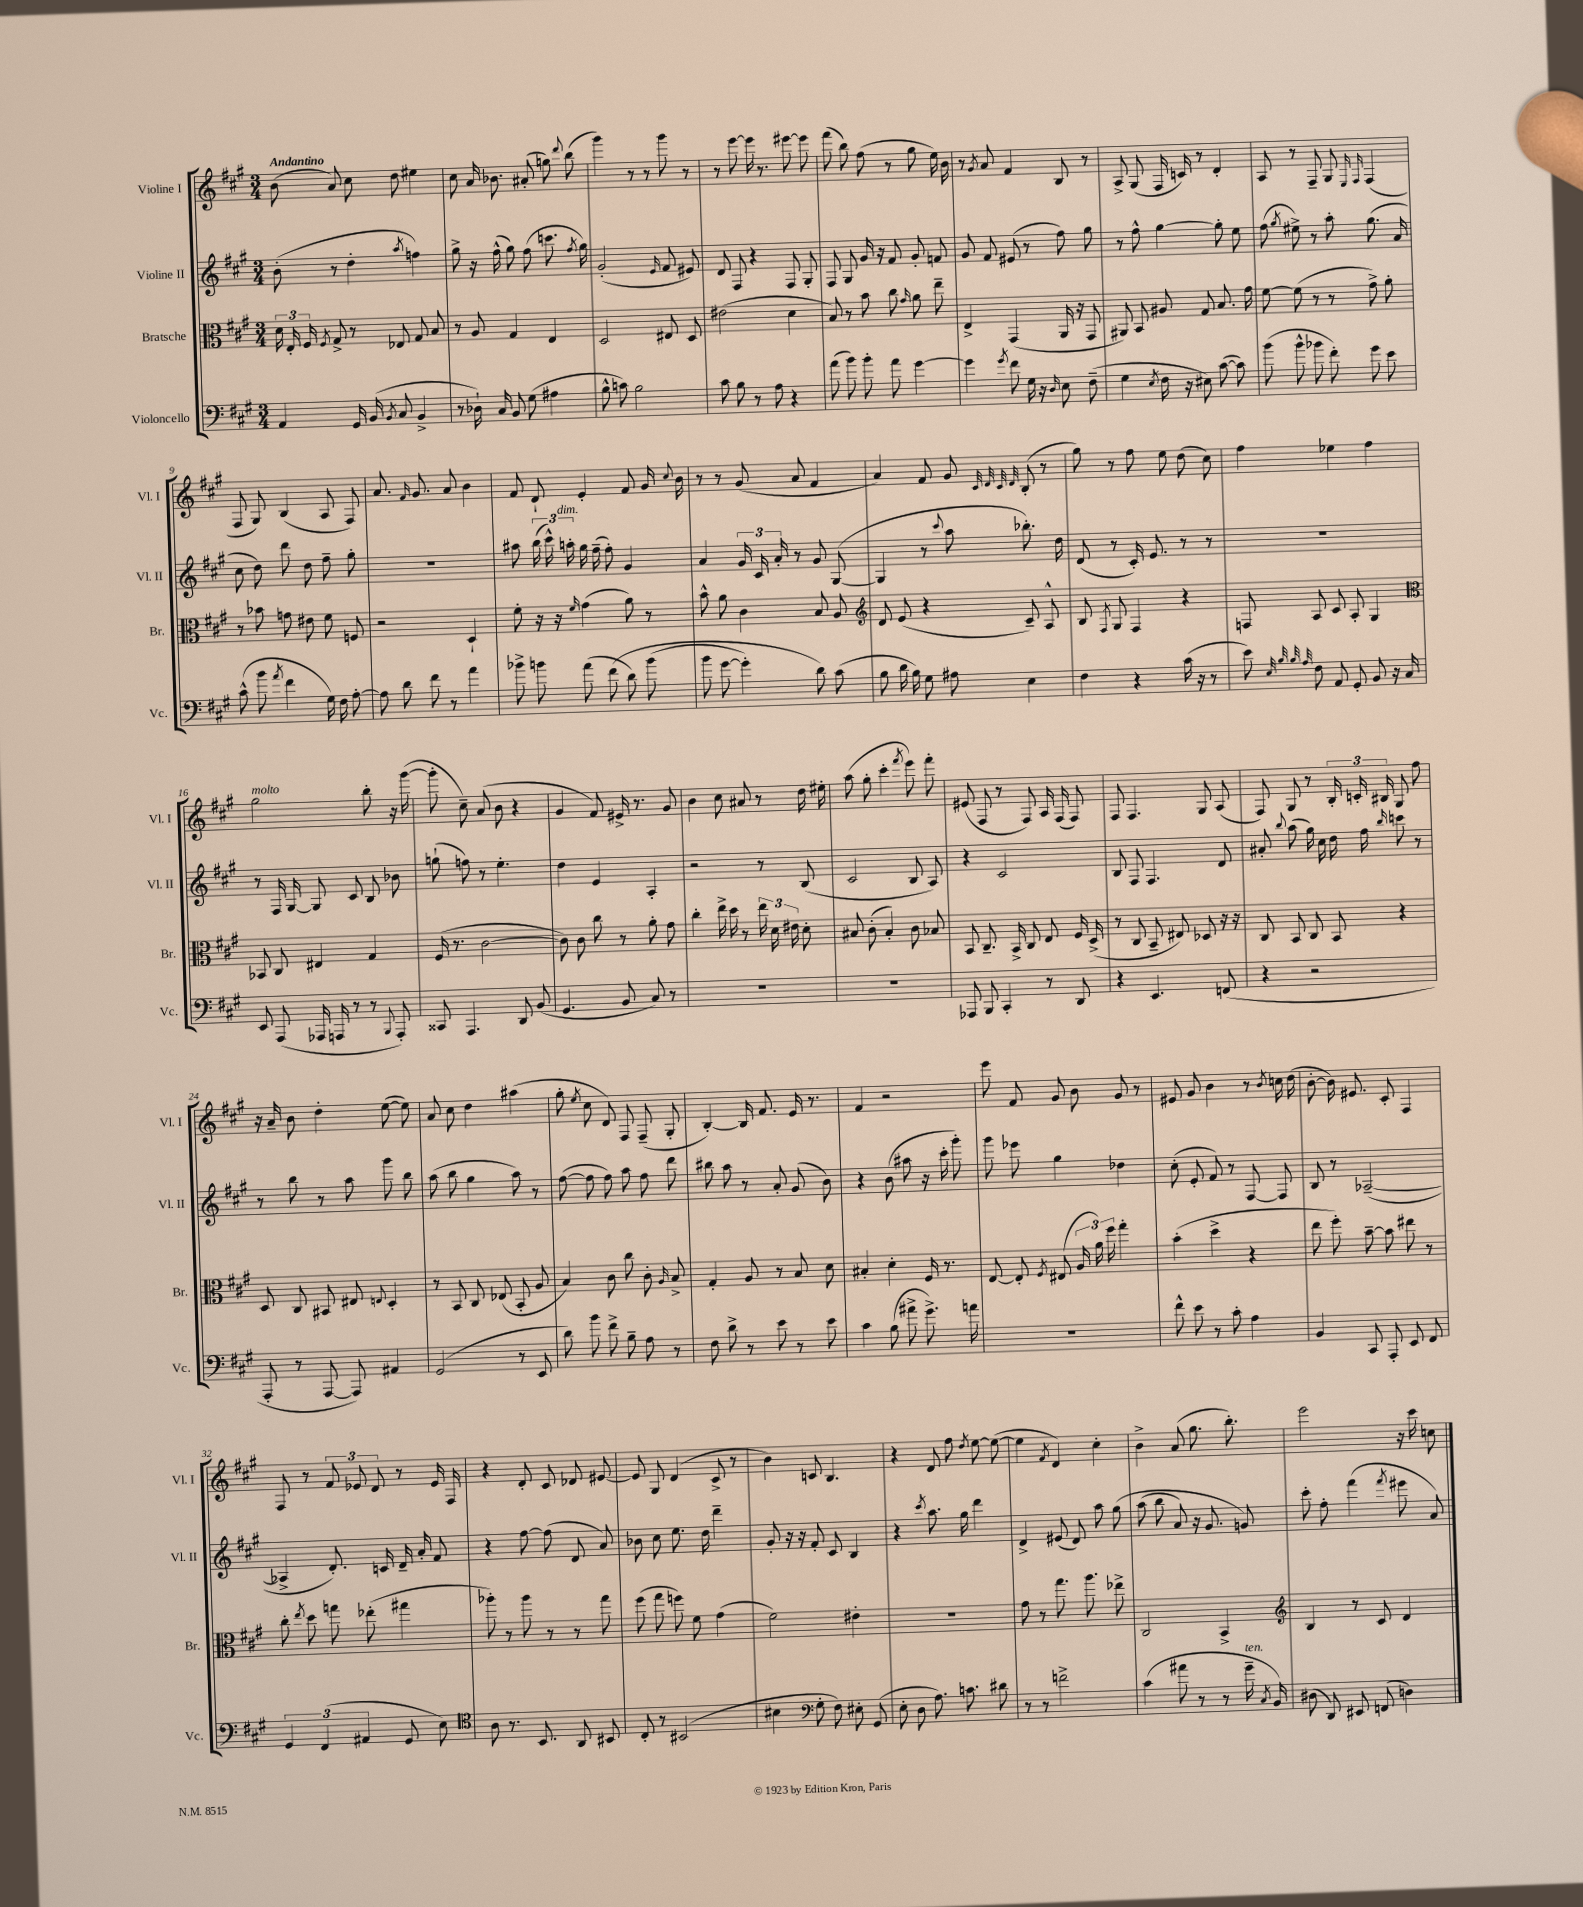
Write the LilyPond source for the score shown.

<<
\new StaffGroup <<
\new Staff = "s0" \with { instrumentName = "Violine I" shortInstrumentName = "Vl. I" } {
    \clef treble \key a \major \numericTimeSignature \time 3/4 \tempo "Andantino"
    \autoBeamOff b'8( a'8) cis''8 d''8 eis''4 |
    cis''8 a'16 bes'8. ais'8-.( g''8) \appoggiatura { d'''8 } b''8( |
    gis'''4) r8 r8 gis'''8 r8 |
    r8 e'''8~ e'''16 r8. eis'''8~ eis'''8 |
    fis'''8( b''8) fis''8( r8 gis''8 e''16) b'16 |
    r8 \acciaccatura { gis'8 } a'8 fis'4 b8 r8 |
    a8-> gis8( fis16 c'16) r8 d'4-. |
    a8 r8 fis8-- gis8 \grace { e16 fis16 } fis4( |
    fis8 gis8) b4( a8 fis8) |
    a'8. \grace { fis'16 } gis'8. a'8 b'4 |
    fis'8 d'8-! e'4-. fis'8 gis'16 \appoggiatura { cis''8 } b'16 |
    r8 r8 gis'8( a'8 fis'4 |
    a'4) fis'8 gis'8 \grace { cis'32 d'32 cis'32 d'32 } b8-.( r8 |
    gis''8) r8 fis''8 e''8 d''8( cis''8) |
    fis''4 ees''4 fis''4 |
    gis''2^\markup { \italic "molto" } b''8-. r16 gis'''16~( |
    gis'''8-. cis''8--) a'8( b'8 r4 |
    gis'4 fis'8) eis'16-> r8. gis'8 |
    b'4 cis''8 ais'8 r8 d''16 eis''16-. |
    a''8( gis''8-. cis'''4-. \acciaccatura { fis'''8 } e'''8) fis'''8-. |
    eis'8( fis8 r8 fis8) a16 fis16( fis8) |
    fis8 fis4. gis8 a8( |
    fis8) gis8 r8 \tuplet 3/2 { b16-. c'16-. bis16 } gis8 fis''8 |
    r16 a'16-- b'8 d''4-. e''8~( e''8) |
    a'8 cis''8 d''4 ais''4( |
    gis''8-. \acciaccatura { e''8 } cis''8 d'8) fis8 fis8--( gis8-. |
    b4~-.) b16 fis'8. e'16 r8. |
    fis'4 r2 |
    e'''8 fis'8 gis'8 b'8 gis'8 r8 |
    eis'8 gis'8 b'4 r8 \acciaccatura { b'8 } c''16 d''16( |
    b'8~-. b'16) eis'8. cis'8-. fis4 |
    fis8 r8 \tuplet 3/2 { fis'8 ees'8 d'8 } r8 ees'16 fis16 |
    r4 d'8-. cis'8 des'8 eis'8~ |
    eis'8 gis8 d'4( cis'8-> r8 |
    b'4) c'8 b4. |
    r4 d'8 fis''8 \acciaccatura { d''8 } e''8~ e''8~( |
    e''4 \acciaccatura { fis'8 } d'4) cis''4-. |
    b'4-> a'8( gis''8. b''8.-.) |
    e'''2 r16 cis'''16 c''8 \bar "|." |
}
\new Staff = "s1" \with { instrumentName = "Violine II" shortInstrumentName = "Vl. II" } {
    \clef treble \key a \major \numericTimeSignature \time 3/4
    \autoBeamOff b'8-.( r8 d''4-. \acciaccatura { a''8 } f''4) |
    gis''8-> r16 fis''16-^( gis''8) fis''8( c'''8. \acciaccatura { fis''8 } gis''16) |
    gis'2-.( \grace { e'16 } fis'8 eis'8) |
    d'8 fis8 r4 fis8 gis8-. |
    fis8 gis8 gis'16 r16 fis'8 gis'8-. f'8 |
    gis'8 fis'8 eis'8( r8 fis''8) gis''8 |
    r8 fis''8-^ gis''4~ gis''8-. e''8 |
    fis''8( \acciaccatura { gis''8 } eis''8->) r8 a''8-. gis''8.( a'16 |
    cis''8 d''8) d'''8 d''8 fis''8-- gis''8-. |
    R2. |
    ais''8 \tuplet 3/2 { b''16( cis'''16-^) a''16-.^\markup { \italic "dim." } } gis''16 fis''16--( fis''8-.) gis'4 |
    a'4 \tuplet 3/2 { gis'16 cis'16 a'16-. } r8 gis'8 gis8~( |
    gis4 r8 \appoggiatura { cis'''8 } a''8 bes''8.-.) d''16 |
    d'8( r8 cis'16-.) e'8. r8 r8 |
    R2. |
    r8 fis16 gis16~ gis8 cis'8 b8 bes'8 |
    g''8-!( f''8) r8 e''4.-. |
    d''4 e'4 a4-. |
    r2 r8 b8( |
    cis'2 b8 a8) |
    r4 cis'2 |
    b8 fis8 fis4. d'8 |
    ais'8-. \appoggiatura { b''8 } a''8( gis''16) cis''16 d''16 fis''16 \grace { b''16 } c'''8 r8 |
    r8 b''8 r8 a''8 gis'''8 b''8 |
    a''8( b''8 gis''4 a''8) r8 |
    fis''8~( fis''8 fis''8) a''8 fis''8 d'''8 |
    bis''8 a''8 r8 a'8-. gis'8( b'8) |
    r4 b'8( ais''8 r16 cis'''16-. gis'''8-.) |
    gis'''8 ees'''8 gis''4 des''4 |
    cis''8-.( e'8-. fis'8) r8 fis8~ fis8 |
    b8 r8 aes2~--( |
    aes4-> d'8.-.) c'16 d'16-- a'16-. fis'8 |
    r4 fis''8~ fis''8( d'8 a'8) |
    bes'8 cis''8 e''8. d''16 d'''4-- |
    gis'8-. r16 r16 fis'8-. cis'8 b4 |
    r4 \acciaccatura { cis'''8 } a''8. gis''16 d'''4 |
    d'4-> eis'8( d'8) a''8 gis''8\( |
    a''8( b''8 a'8) r16 gis'8. g'8\) |
    cis'''8-. fis''8-. fis'''4( \acciaccatura { fis'''8 } eis'''8 a'8) \bar "|." |
}
\new Staff = "s2" \with { instrumentName = "Bratsche" shortInstrumentName = "Br." } {
    \clef alto \key a \major \numericTimeSignature \time 3/4
    \autoBeamOff \tuplet 3/2 { d'16 e16-. fis16 } \acciaccatura { fis8 } gis8-> r8 ees8 gis8 b8 |
    r8 a8 gis4 e4 |
    d2 eis8 d8 |
    eis'2( d'4 |
    b8) r8 b'8 cis''8 \grace { gis'16 } a'8 e''8-- |
    e4-> gis,4( a,16 r16 gis,8 |
    ais,8) b,8 ais8 gis8 b8. gis'16 |
    fis'8~ fis'8( r8 r8 gis'8->) a'8-. |
    r8 bes'8 g'8 eis'8 fis'8 f8 |
    r2 d4-! |
    fis'8-. r16 r16 \grace { fis'16 } gis'4( a'8) r8 |
    b'8-^ a'8 cis'4 b8 a8 |
    \clef treble d'8 e'8( r4 cis'8--) a8-^ |
    b8 \acciaccatura { fis8 } gis8 fis4 r4 |
    f8 a8 cis'8 a8-. gis4 |
    \clef alto bes,8 cis8 eis4 gis4 |
    fis16( r8. cis'2~ |
    cis'8) cis'8 cis''8 r8 a'8-. gis'8 |
    cis''4-. e''16-> d''16 r8 \tuplet 3/2 { e''16 d'16 eis'16 } d'8-. |
    bis8 cis'8-.( bis4-.) cis'8 bes8 |
    b,8 cis8.-- b,16-> cis8 e8 fis16 d16->( |
    r8 cis8 b,8-- eis8) des8 r16 r16 |
    cis8 b,8 cis8 b,8 r4 |
    d8 cis8 bis,8 eis8 \appoggiatura { e8 } d4-. |
    r8 b,8 cis8 ees8( b,8-. a8 |
    b4) cis'8 cis''8 cis'8-. \grace { a16 } b8-> |
    gis4-. a8 r8 b8 d'8 |
    bis4-. d'4-. fis16 r8. |
    e8~ e8-. \acciaccatura { fis8 } eis8( \tuplet 3/2 { a16 a'16) fis''16 } gis''4-. |
    b'4-.( d''4-> r4 |
    e''8 fis''8-.) b'8~-- b'8 eis''8 r8 |
    cis''8-. \acciaccatura { e''8 } d''8 g''8 ees''8-.( gis''4 |
    aes''8-.) r8 aes''8 r8 r8 gis''8 |
    fis''8( gis''8 f''8) fis'8 gis'4( |
    fis'2) eis'4-. |
    R2. |
    gis'8 r8 gis''8. a''8. ees''8-> |
    cis2 b,4-> |
    \clef treble b4 r8 cis'8 d'4 \bar "|." |
}
\new Staff = "s3" \with { instrumentName = "Violoncello" shortInstrumentName = "Vc." } {
    \clef bass \key a \major \numericTimeSignature \time 3/4
    \autoBeamOff a,4 gis,16 b,16( \acciaccatura { b,8 } cis8 b,4-> |
    r8 des16-!) cis16 b,8 gis8( ais4 |
    b8-^ c'8) b2 |
    cis'8 b8 r8 a8 r4 |
    a'8( b'8) b'8-. a'8 gis'4~ |
    gis'4 \acciaccatura { gis'8 } fis'8 gis16 r16 \grace { d16 } e8 fis8--( |
    gis4 \acciaccatura { e8 } fis16 r16 eis8) cis'8~( cis'8) |
    b'8( b'8-^ bes'8 fis'8-.) gis'8 e'8 |
    cis'8-^( b'8 \acciaccatura { a'8 } fis'4 gis16) fis16 a8~-. |
    a8 d'8 fis'8 r8 a'4 |
    bes'8-> b'8 a'8( fis'8\( d'8) b'8( |
    b'8 gis'8~ gis'4-.) d'8\) cis'8( |
    b8 d'16 b16) gis8 ais8 e4 |
    fis4 r4 cis'16( r16 r8 |
    e'8) \grace { e32 b32 b32 a32 } fis8 a,8 gis,8-. b,8 r16 cis16 |
    e,8 a,,8( aes,,16 a,,16 r8 r8 \appoggiatura { b,,8 } a,,8-.) |
    cisis,8 a,,4. d,8 b,8( |
    gis,4. b,8 cis8) r8 |
    R2. |
    R2. |
    aes,,8 b,,8 cis,4-. r8 d,8 |
    r4 e,4. f,8( |
    r4 r2 |
    a,,8-. r8 a,,8~ a,,8) ais,4 |
    gis,2( r8 e,8 |
    d'8) b'8 fis'8-> b8-- a8 r8 |
    fis8 d'8-> r8 e'8 r8 e'8 |
    cis'4 b8( ais'8-> gis'8.->) a'16 |
    R2. |
    fis'8-^ e'8 r8 cis'8-. a4 |
    b,4 cis,8 a,,8-. e,8 fis,8 |
    \tuplet 3/2 { gis,4 fis,4( ais,4 } gis,8 e8) |
    \clef tenor a8 r8. b,8. a,8 bis,8 |
    cis8-. r8 bis,2( |
    bis4 \clef bass gis8-. fis8) eis8-. gis,8( |
    e8-. d8 a8.) c'8. dis'8 |
    r8 r8 f'2-> |
    cis'4( ais'8 r8 r8 gis'16--^\markup { \italic "ten." } \acciaccatura { cis8 } b,16) |
    dis8( d,8) eis,8 f,8( d4) \bar "|." |
}
>>
>>
